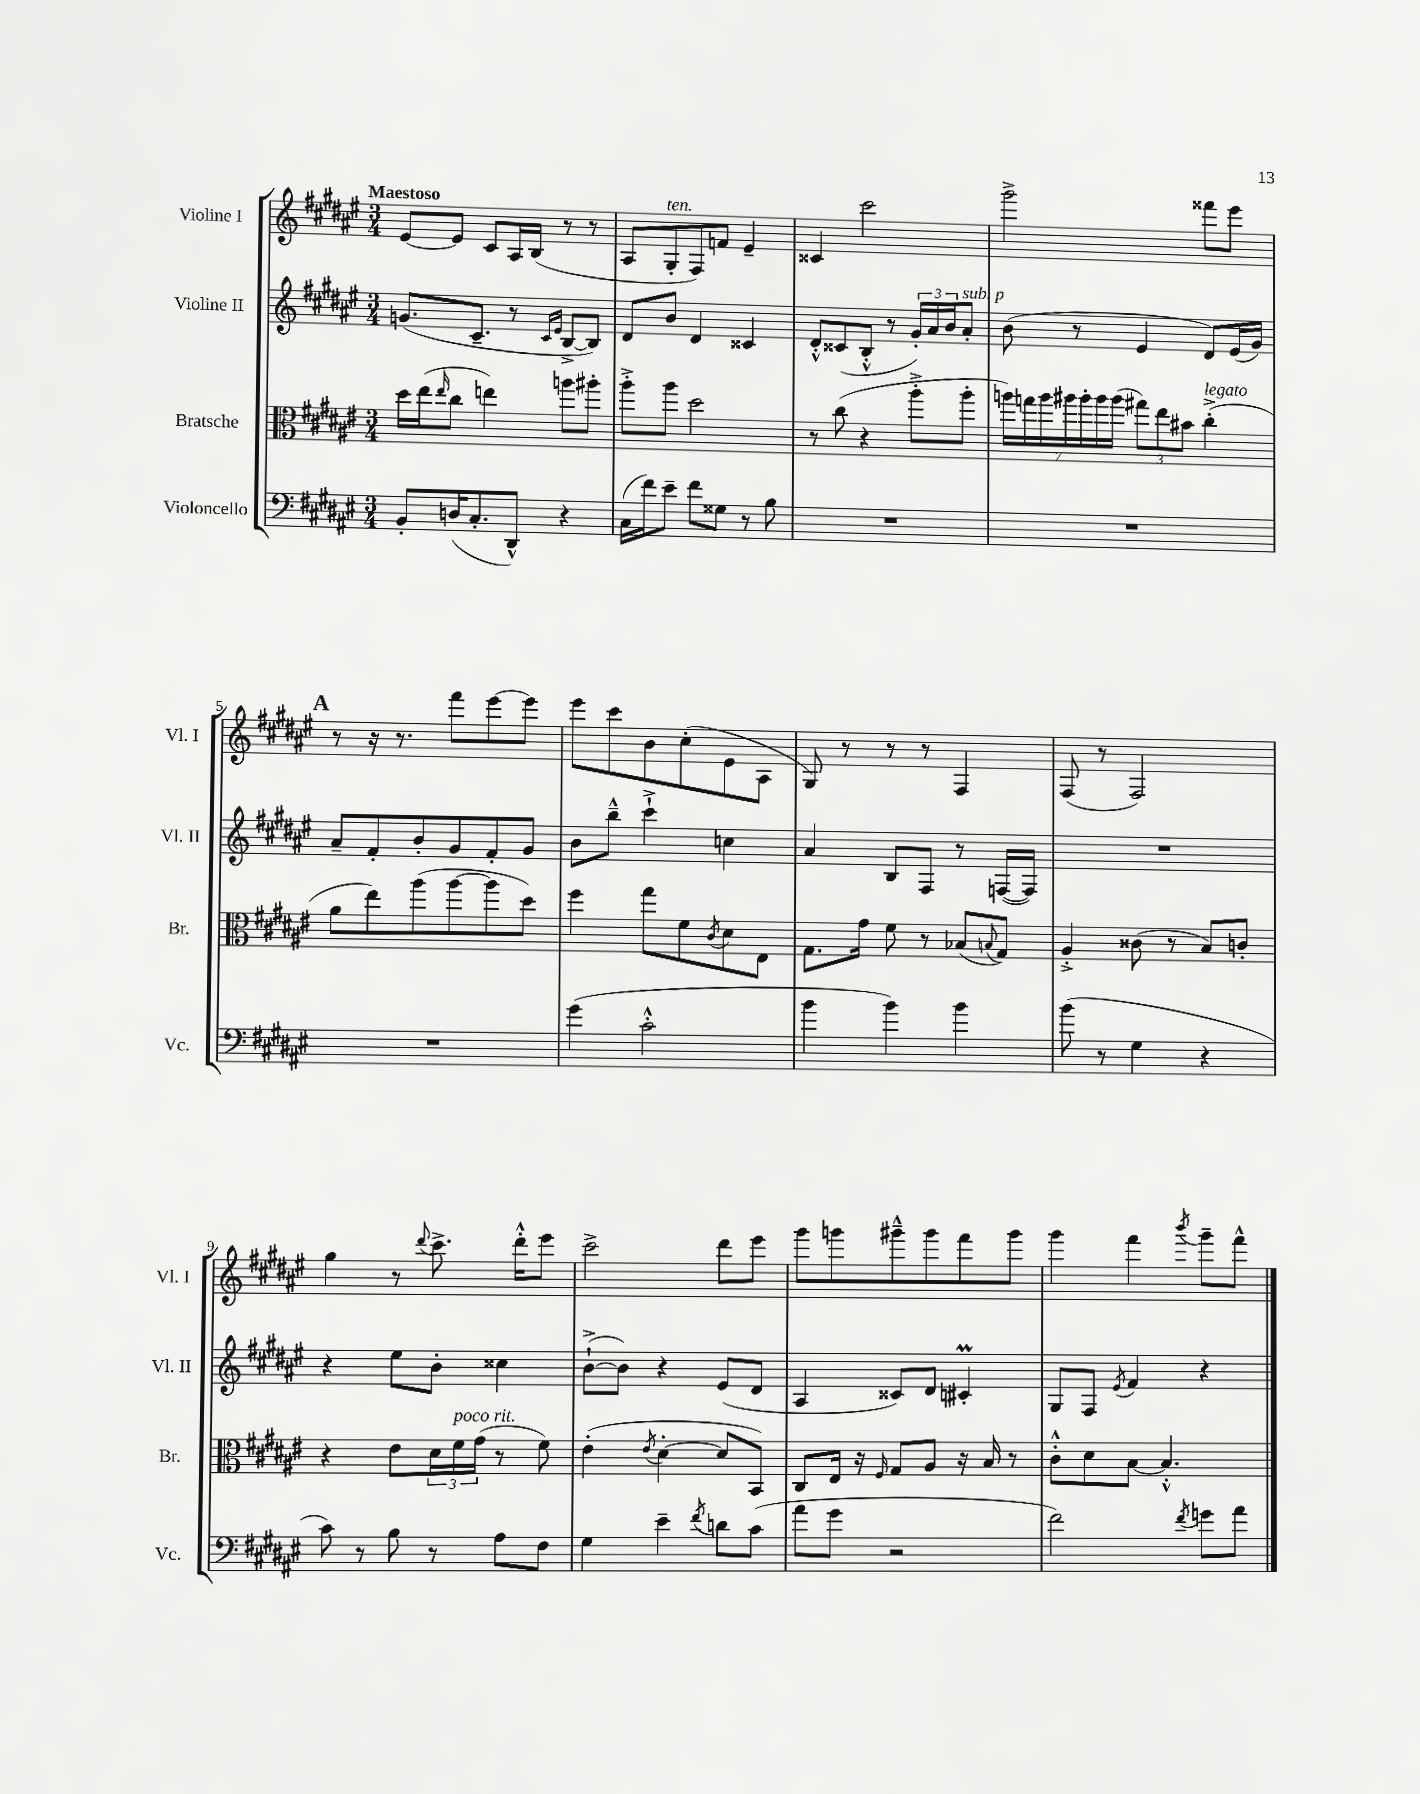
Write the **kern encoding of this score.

**kern	**kern	**kern	**kern
*staff4	*staff3	*staff2	*staff1
*clefF4	*clefC3	*clefG2	*clefG2
*k[f#c#g#d#a#e#]	*k[f#c#g#d#a#e#]	*k[f#c#g#d#a#e#]	*k[f#c#g#d#a#e#]
*M3/4	*M3/4	*M3/4	*M3/4
8BB'	16dd#	(8.g	[8e#
.	(16ee#	.	.
.	16qqee#	.	.
(16D	8cc#	.	8e#]
8.C#'	.	8.c#~	.
.	4ee)	.	8c#
8DD#^^)	.	8r	16A#
.	.	.	(16B
.	.	16qqc#	.
.	.	16qqe#	.
4r	8aa	[8B^	8r
.	8aa#'	8B])	8r
=	=	=	=
(16C#	8aa#'^	8d#	8A#
16f#)	.	.	.
8e#~	8aa#	8b	8G#'
8f#	2dd#	4d#	8F#)
8G##	.	.	8f
8r	.	4c##	4e#~
8B	.	.	.
=	=	=	=
2.r	8r	8d#'^^	4c##
.	(8cc#	(8c##	.
.	4r	8B'^^	2ccc#
.	.	8r	.
.	8aa#'^	24g#')	.
.	.	24a#	.
.	.	24b	.
.	8aa#'	8a#'	.
=	=	=	=
2.r	28aa)	(8b	2ggg#^
.	28gg	.	.
.	28aa	.	.
.	28aa#	.	.
.	.	8r	.
.	28aa#'	.	.
.	28aa#	.	.
.	(28aa#	.	.
.	12gg#)	4e#	.
.	12ee#	.	.
.	12b#	.	.
.	(4cc#'^	8d#)	8fff##
.	.	(16e#	8eee#
.	.	16g#)	.
=	=	=	=
2.r	8a#	8a#~	8r
.	8ee#)	8f#'	16r
.	.	.	8.r
.	(8aa#	8b'	.
.	[8aa#	8g#	8fff#
.	8aa#]	8f#'	[8eee#
.	8dd#)	8g#	8eee#]
=	=	=	=
(4g#	4ff#	8b	8eee#
.	.	8bb~^^	8ccc#
2c#'^^	8gg#	4ccc#`^	8b
.	8f#	.	(8cc#'
.	8qc#	.	.
.	8d#	4cc	8e#
.	8E#	.	8A#
=	=	=	=
4b	8.G#	4a#	8G#)
.	.	.	8r
.	16g#	.	.
4b)	8f#	8B	8r
.	8r	8F#	8r
4b	(8B-	8r	4F#
.	8qqB	.	.
.	8G#)	([16F	.
.	.	16F])	.
=	=	=	=
(8b	4A#'^	2.r	(8F#
8r	.	.	8r
4G#	(8c##	.	2F#)
.	8r	.	.
4r	8B)	.	.
.	8c'	.	.
=	=	=	=
8c#)	4r	4r	4gg#
8r	.	.	.
8B	8e#	8ee#	8r
.	.	.	8qqddd#
8r	24d#	8b'	8.ccc#^
.	24f#	.	.
.	(24g#	.	.
8A#	8r	4cc##	.
.	.	.	16ddd#'^^
8F#	8f#)	.	8eee#
=	=	=	=
4G#	(4e#'	([8b`^	2ccc#^
.	.	8b])	.
.	8qe#	.	.
4e#~	[4d#'	4r	.
8qf#	.	.	.
8d	8d#]	(8e#	8ddd#
(8c#	8BB)	8d#	8eee#
=	=	=	=
8a#	8C#	4A#	8ggg#
8g#	16E#	.	8ggg
.	16r	.	.
.	16qqF#	.	.
2r	8G#	8c##)	8ggg#~^^
.	8A#	8d#	8ggg#
.	16r	4c#'	8fff#
.	16B	.	.
.	8r	.	8ggg#
=	=	=	=
2f#)	8c#'^^	8G#	4ggg#
.	8d#	8F#	.
.	.	8qe#	.
.	[8B	4f#	4fff#
.	4.B'^^]	.	.
8qf#	.	.	8qbbb
8g	.	4r	8ggg#~
8a#	.	.	8fff#^^
==	==	==	==
*-	*-	*-	*-
